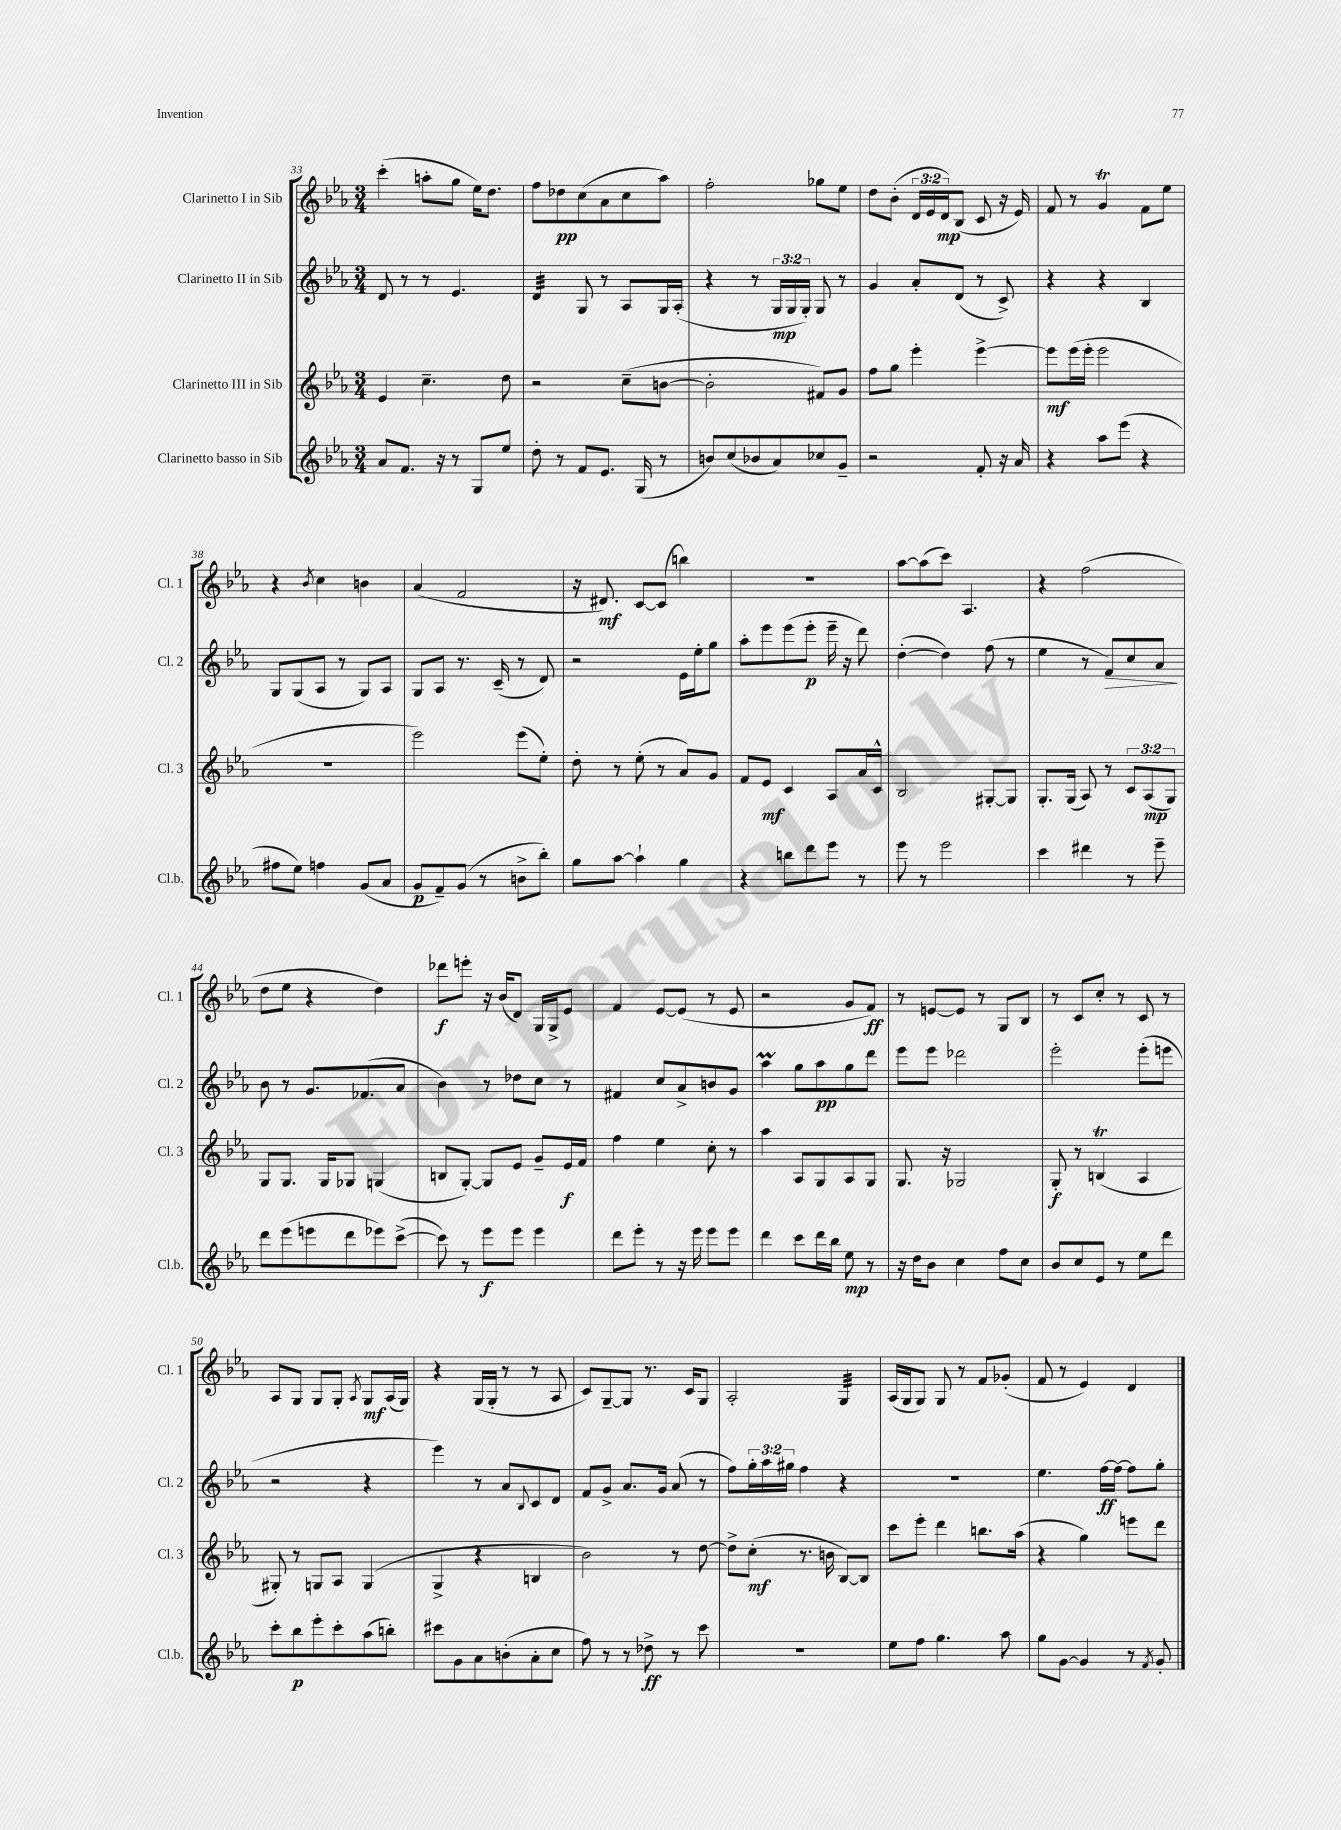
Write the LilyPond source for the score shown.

<<
\new StaffGroup <<
\new Staff = "s0" \with { instrumentName = "Clarinetto I in Sib" shortInstrumentName = "Cl. 1" } {
    \clef treble \key ees \major \numericTimeSignature \time 3/4 \override Staff.TupletNumber.text = #tuplet-number::calc-fraction-text
    c'''4-.( a''8-. g''8 ees''16) d''8. |
    f''8 des''8\pp c''8( aes'8 c''8 aes''8) |
    f''2-. ges''8 ees''8 |
    d''8 bes'8-.( \tuplet 3/2 { d'16 ees'16 d'16\mp) } bes8( c'8 r16 ees'16) |
    f'8 r8 g'4\trill f'8 ees''8 |
    r4 \acciaccatura { bes'8 } c''4 b'4 |
    aes'4( f'2 |
    r16 dis'8.\mf) c'8~ c'8( b''4) |
    R2. |
    aes''8~ aes''8( c'''8) aes4. |
    r4 f''2( |
    d''8 ees''8 r4 d''4) |
    des'''8\f e'''8-. r16 bes'16( d'8) g16 g16-> ees'8 |
    f'4 ees'8~ ees'8( r8 ees'8 |
    r2 g'8 f'8\ff) |
    r8 e'8~ e'8 r8 g8 bes8 |
    r8 c'8 c''8-. r8 c'8 r8 |
    aes8 g8 g8 g8-. \acciaccatura { aes8 } g8\mf aes16( g16) |
    r4 g16( g16-. r8 r8 aes8 |
    c'8) g8~-- g8 r8. c'16 g8 |
    aes2-. g4:32 |
    aes16( g16 g8) g8 r8 f'8 ges'8-.( |
    f'8 r8 ees'4) d'4 \bar "|." |
}
\new Staff = "s1" \with { instrumentName = "Clarinetto II in Sib" shortInstrumentName = "Cl. 2" } {
    \clef treble \key ees \major \numericTimeSignature \time 3/4 \override Staff.TupletNumber.text = #tuplet-number::calc-fraction-text
    d'8 r8 r8 ees'4. |
    d'4:32 g8 r8 aes8 g16 aes16-.( |
    r4 r8 \tuplet 3/2 { g16\mp g16 g16-.) } g8 r8 |
    g'4 aes'8-. d'8( r8 c'8->) |
    r4 r4 bes4 |
    g8 g8( aes8 r8 g8) aes8 |
    g8 aes8 r8. c'16--( r8 d'8) |
    r2 ees'16 ees''16-. g''8 |
    aes''8-. ees'''8 ees'''8( ees'''8-.\p ees'''16-- r16 d'''8) |
    d''4~-.( d''4) f''8( r8 |
    ees''4 r8 f'8\>) c''8 aes'8\! |
    bes'8 r8 g'8. fes'8.( aes'8 |
    bes'4) r8 des''8 c''8 r8 |
    fis'4 c''8 aes'8-> b'8 g'8 |
    aes''4\prall g''8 aes''8\pp g''8 d'''8 |
    ees'''8 ees'''8 des'''2 |
    ees'''2-. ees'''8-.( e'''8 |
    r2 r4 |
    ees'''4) r8 aes'8 \appoggiatura { bes8 } c'8 d'8 |
    f'8 g'8-> aes'8. g'16 aes'8( r8 |
    f''8) \tuplet 3/2 { g''16-. aes''16 gis''16 } f''4 r4 |
    R2. |
    ees''4. f''16~\ff f''16~ f''8 g''8-. \bar "|." |
}
\new Staff = "s2" \with { instrumentName = "Clarinetto III in Sib" shortInstrumentName = "Cl. 3" } {
    \clef treble \key ees \major \numericTimeSignature \time 3/4 \override Staff.TupletNumber.text = #tuplet-number::calc-fraction-text
    ees'4 c''4.-- d''8 |
    r2 c''8--( b'8~ |
    b'2-. fis'8) g'8 |
    f''8 g''8 ees'''4-. ees'''4~-> |
    ees'''8\mf ees'''16( ees'''16-. ees'''2 |
    R2. |
    ees'''2) ees'''8( ees''8-.) |
    d''8-. r8 ees''8-.( r8 aes'8) g'8 |
    f'8 ees'8\mf c'4 aes8 aes'16 c'16-^ |
    bes2 gis8~-. gis8 |
    g8.-. g16( aes8) r8 \tuplet 3/2 { c'8 aes8\mp( g8) } |
    g8 g8. g16 ges8 g4( |
    b8 g8~-.) g8 ees'8 g'8-- ees'16\f f'16 |
    f''4 ees''4 c''8-. r8 |
    aes''4 aes8 g8 aes8 g8 |
    g8. r16 ges2 |
    g8-.\f r8 b4\trill( aes4 |
    gis8-.) r8 g8 aes8 g4( |
    g4-> r4 b4 |
    bes'2) r8 d''8~ |
    d''8-> c''8-.\mf( r8. b'16 bes8~) bes8 |
    c'''8 ees'''8-. d'''4 b''8. aes''16( |
    r4 g''4) e'''8 d'''8 \bar "|." |
}
\new Staff = "s3" \with { instrumentName = "Clarinetto basso in Sib" shortInstrumentName = "Cl.b." } {
    \clef treble \key ees \major \numericTimeSignature \time 3/4
    aes'8 f'8. r16 r8 g8 ees''8 |
    d''8-. r8 f'8 ees'8. g16( r8 |
    b'8) c''8( bes'8 aes'8) ces''8 g'8-- |
    r2 f'8-. r16 aes'16 |
    r4 aes''8 ees'''8( r4 |
    fis''8 ees''8) f''4 g'8( aes'8 |
    g'8\p f'8--) g'8( r8 b'8-> bes''8-.) |
    g''8 aes''8~ aes''4-! g''4 |
    r4 b''8 d'''8 ees'''8 r8 |
    ees'''8 r8 ees'''2 |
    c'''4 dis'''4 r8 ees'''8-- |
    d'''8 ees'''8( e'''8 d'''8 ees'''8) c'''8~->( |
    c'''8) r8 ees'''8\f ees'''8 ees'''4 |
    d'''8 ees'''8-. r8 r16 ees'''16 ees'''8 ees'''8 |
    d'''4 c'''8 d'''16 bes''16 ees''8\mp r8 |
    r16 d''16 bes'8 c''4 f''8 c''8 |
    bes'8 c''8 ees'8 r8 ees''8 d'''8 |
    c'''8-. bes''8\p ees'''8-. c'''8-. aes''8( b''8-.) |
    cis'''8 g'8 aes'8 b'8-.( aes'8-. c''8 |
    f''8) r8 r8 des''8->\ff r8 c'''8 |
    R2. |
    ees''8 f''8 g''4. aes''8 |
    g''8 g'8~ g'4 r8 \acciaccatura { f'8 } g'8-. \bar "|." |
}
>>
>>
\layout { \context { \Score currentBarNumber = #33 } }
